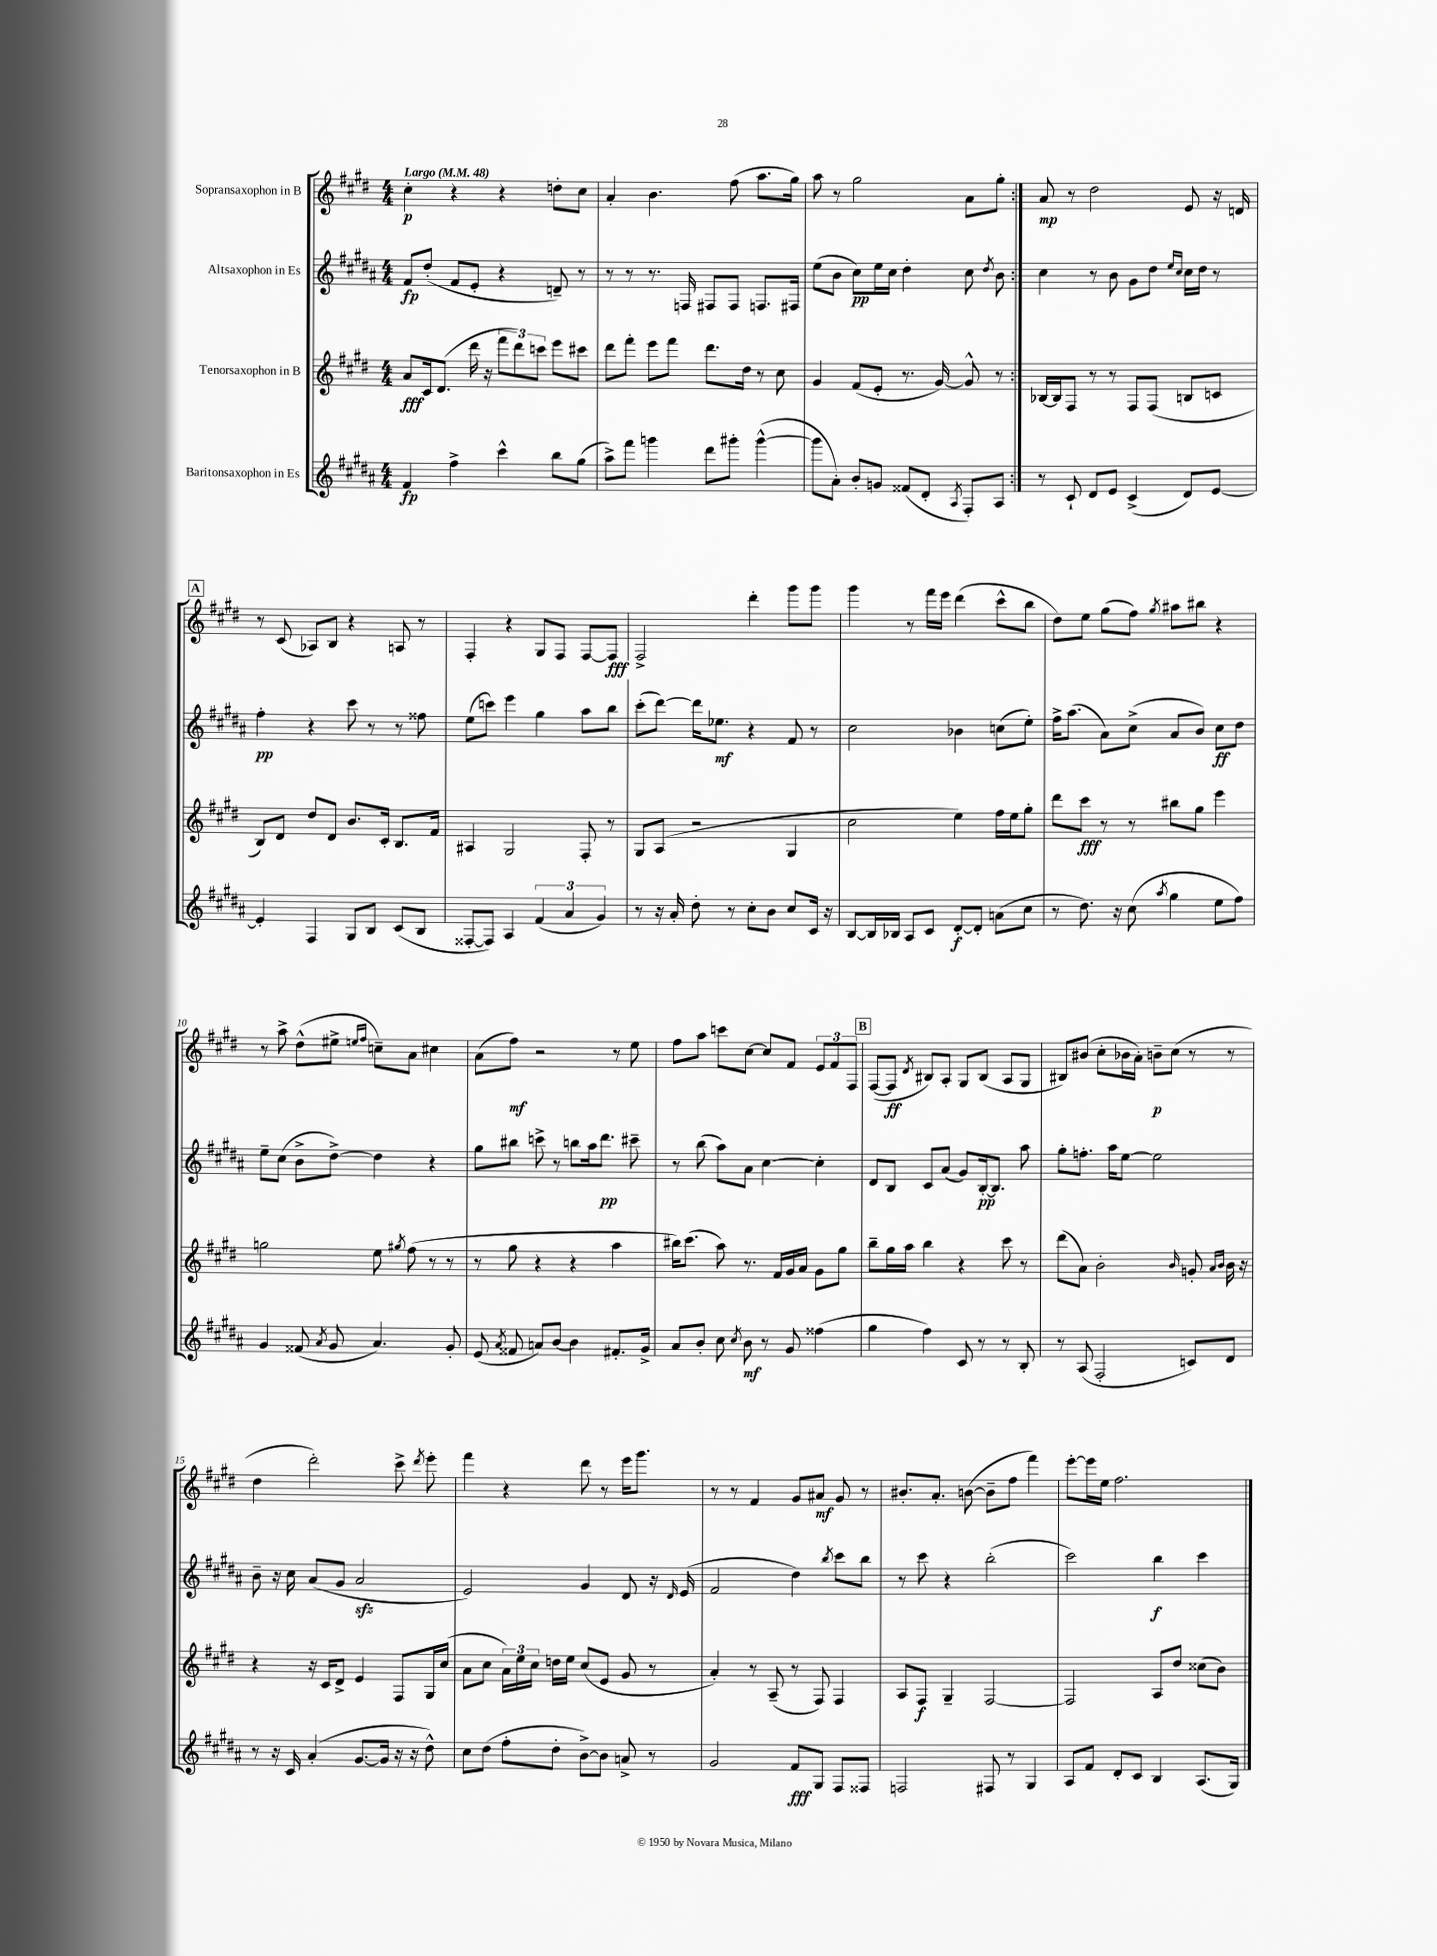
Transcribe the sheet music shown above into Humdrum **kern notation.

**kern	**kern	**kern	**kern
*staff4	*staff3	*staff2	*staff1
*clefG2	*clefG2	*clefG2	*clefG2
*k[f#c#g#d#a#]	*k[f#c#g#d#]	*k[f#c#g#d#a#]	*k[f#c#g#d#]
*M4/4	*M4/4	*M4/4	*M4/4
*MM48	*MM48	*MM48	*MM48
4f#/	8a/L	8f#/L	4cc#'\
.	16c#/k	(8dd#'/J	.
.	(8.d#/J	.	.
4ff#^\	.	8f#/L	4r
.	16ddd#\	8e'/J	.
.	16r	.	.
4ccc#^^\	12fff#\L	4r	4r
.	12ddd#\)	.	.
.	12ccc\J	.	.
8bb\L	8eee\L	8d~/)	8dd'\L
(8gg#\J	8ccc#\J	8r	8cc#\J
=	=	=	=
8aa#^\L)	8ddd#\L	8r	4a'/
8fff#\J	8fff#'\J	8r	.
4ggg\	8eee\L	8.r	4.b\
.	8fff#\J	.	.
.	.	16F/	.
8ddd#\L	8.ddd#\L	8F#/L	.
8ggg#'\J	.	8F#/J	(8ff#\
.	16dd#\Jk	.	.
([4ggg#^^\	8r	8.F/L	8.aa\L
.	8cc#\	.	.
.	.	16F#/Jk	16gg#\Jk)
=	=	=	=
8ggg#\]L	4g#/	(8ee\L	8aa\
8a#'\J)	.	8b\J	8r
8b'/L	(8f#/L	8cc#\L)	2gg#\
8g/J	8e'/J	16ee\L	.
.	.	16cc#\JJ	.
(8f##/L	8.r	4dd#'\	.
8d#'/J	.	.	.
.	[16g#/)	.	.
8qA#/	.	.	.
8F#'/L)	8g#^^/]	8cc#\	8a\L
.	.	8qdd#/	.
8A#/J	8r	8b\	8gg#'\J
=:|!	=:|!	=:|!	=:|!
8r	[16B-/LL	4cc#\	8a/
.	16B-/]J	.	.
8c#`/	8F#/J	.	8r
8d#/L	8r	8r	2dd#\
8e/J	8r	8b\	.
(4c#^/	8F#/L	8g#\L	.
.	(8F#/J	8dd#\J	.
.	.	16qqee/LL	.
.	.	16qqcc#/JJ	.
8d#/L)	8B/L	16cc#\LL	8e/
.	.	16dd#\JJ	.
[8e/J	8c/J	8r	16r
.	.	.	16d/
=	=	=	=
4e'/]	8B/L)	4ff#'\	8r
.	8d#/J	.	(8c#/
4F#/	8dd#/L	4r	8A-/L)
.	8d#/J	.	8B/J
8G#/L	8.b/L	8ccc#\	4r
8B/J	.	8r	.
.	16c#'/Jk	.	.
(8c#/L	8.B/L	8r	8A/
8B/J	.	8ff##\	8r
.	16f#/Jk	.	.
=	=	=	=
[8F##'/L	4A#/	(8ee\L	4F#'/
8F##/]J)	.	8ccc\J)	.
4A#/	2G#/	4eee\	4r
(6f#/	.	4gg#\	8G#/L
.	.	.	8F#/J
6a#/	.	.	.
.	8F#'/	8aa#\L	[8F#/L
6g#/)	.	.	.
.	8r	8bb\J	8F#/]J
=	=	=	=
8r	8G#/L	(8ccc#'\L	2F#^/
16r	(8A/J	[8ddd#\J)	.
16a#'/	.	.	.
8dd#'\	2r	16ddd#\]LK	.
.	.	8.ee-\J	.
8r	.	.	.
8cc#'\L	.	4r	4ddd#'\
8b\J	.	.	.
8cc#/L	4G#/	8f#/	8ggg#\L
16c#/Jk	.	8r	8ggg#\J
16r	.	.	.
=	=	=	=
[8B/L	2cc#\	2cc#\	4ggg#\
16B/]L	.	.	.
16B-/JJ	.	.	.
8A#/L	.	.	8r
8c#/J	.	.	16fff#\LL
.	.	.	16eee\JJ
[8d#'/L	4ee\)	4b-\	(4ddd#\
8d#'/]J	.	.	.
(8a\L	16ff#\LL	(8cc\L	8ccc#^^\L
.	16ee\J	.	.
8cc#\J	8gg#'\J	8ee'\J)	8bb\J
=	=	=	=
8r	8ddd#\L	16ff#^\LK	8dd#\L)
.	.	(8.aa#\J	.
8.dd#\)	8ccc#\J	.	8ee\J
.	8r	8a#\L)	(8gg#\L
16r	.	.	.
(8cc#\	8r	(8cc#^\J	8ff#\J)
8qaa#/	.	.	8qgg#/
4gg#\	8bb#\L	8a#/L	8aa#\L
.	8gg#\J	8b/J)	8bb#\J
8ee\L	4eee\	8cc#\L	4r
8ff#\J)	.	8dd#\J	.
=	=	=	=
4g#/	2gg\	8ee~\L	8r
.	.	(8cc#\J	8aa^\
(8f##/	.	8b^\L	(8dd#^^\L
8qa#/	.	.	.
8g#/	.	[8dd#^\J)	8ee#^\J
.	.	.	16qqee/LL
.	.	.	16qqff#/JJ
4.a#/)	8ee\	4dd#\]	8cc~\L)
.	8qgg#/	.	.
.	(8ff#\	.	8a\J
.	8r	4r	4cc#\
8g#'/	8r	.	.
=	=	=	=
(8e/	8r	8gg#\L	(8a\L
8qa#/	.	.	.
8f##/	8gg#\	8bb#\J	8ff#\J)
8a/L)	4r	8ccc^\	2r
[8b/J	.	8r	.
4b\]	4r	8bb\L	.
.	.	16aa#\k	.
.	.	8.ddd#\J	.
8.f#'/L	4aa\	.	8r
.	.	8ccc#~\	8ee\
16g#^/Jk	.	.	.
=	=	=	=
8a#/L	16bb#\LK)	8r	8ff#\L
.	(8.ccc#\J	.	.
8b'/J	.	(8bb\	8aa\J
8cc#\	8aa\)	8aa#\L)	8ccc\L
8qcc#/	.	.	.
8b\	8.r	8a#\J	[8cc#\J
8r	.	[4cc#\	8cc#/]L
.	16f#/LL	.	.
8g#/	16g#/	.	8f#/J
.	16a/JJ	.	.
(4ff##\	8g#\L	4cc#'\]	12e/L
.	.	.	12f#/
.	8gg#\J	.	.
.	.	.	12F#/J
=	=	=	=
4gg#\	8bb~\L	8d#/L	([8F#/L
.	16gg#\L	8B/J	8F#/]J
.	16aa\JJ	.	.
.	.	.	8qd#/
4ff#\)	4bb\	8c#/L	8B#/L)
.	.	(8a#/J	8A'/J
8c#/	4r	8g#/L)	8G#/L
8r	.	[16B'/k	(8B#/J
.	.	8.B/]J	.
8r	8ccc#\	.	8A/L
8B'/	8r	8aa#\	8G#/J
=	=	=	=
8r	(8ddd#\L	8gg#'\L	8B#/L)
(8A#/	8a\J)	8.ff'\J	(8b#/J
2F#'/	2b'\	.	8cc#'\L
.	.	16aa#\LK	.
.	.	[8ee\J	16b-\L
.	.	.	16a'\JJ)
.	.	2ee\]	8b~\L
.	.	.	(8cc#\J
.	16qqb/	.	.
8c/L)	8g'/	.	8r
.	16qqa/LL	.	.
.	16qqb/JJ	.	.
8d#/J	16b\	.	8r
.	16r	.	.
=	=	=	=
8r	4r	8b~\	4dd#\
16r	.	16r	.
16c#/	.	16cc#\	.
(4a#'/	16r	(8a#/L	2ddd#'\)
.	16c#/LK	.	.
.	8d#^/J	8g#/J	.
[8.g#/L	4e/	2a#/	.
16g#/]Jk	.	.	.
16r	8F#/L	.	8ccc#^\
16r	.	.	.
.	.	.	8qddd#/
8dd#^^\)	16G#/L	.	8eee'\
.	(16cc#/JJ	.	.
=	=	=	=
8cc#\L	8a\L	2e/)	4fff#\
(8dd#\J	8cc#\J	.	.
8ff#'\L	24a\LL)	.	4r
.	24ee\	.	.
.	24cc#\JJ	.	.
8dd#'\J	16dd\LL	.	.
.	16ee\JJ	.	.
[8b^\L)	(8cc#/L	4g#/	8ddd#\
8b\]J	8e/J	.	8r
8a^/	8g#/	8d#/	16eee\LK
.	.	.	8.ggg#\J
8r	8r	16r	.
.	.	16qqd#/	.
.	.	(16e/	.
=	=	=	=
2g#/	4a'/)	2f#/	8r
.	.	.	8r
.	8r	.	4f#/
.	(8A~/	.	.
8f#/L	8r	4dd#\)	8g#/L
8G#/J	8F#/)	.	8a#/J
.	.	8qbb/	.
8F#/L	4F#/	8ccc#\L	8g#/
8F##/J	.	8bb\J	8r
=	=	=	=
2F/	8A/L	8r	8.b#'/L
.	8F#/J	8ccc#\	.
.	.	.	8.a'/J
.	4G#~/	4r	.
.	.	.	([8b\
8F#/	[2F#/	(2bb'\	8b~\]L
8r	.	.	8ff#\J
4G#/	.	.	4fff#\)
=	=	=	=
8A#/L	2F#/]	2ccc#\)	[8eee'\L
8f#/J	.	.	16eee\]L
.	.	.	16ee\JJ
8d#'/L	.	.	2.ff#\
8c#/J	.	.	.
4B/	8A/L	4bb\	.
.	8dd#/J	.	.
(8.A#/L	(8cc##\L	4ccc#\	.
.	8b\J)	.	.
16G#/Jk)	.	.	.
==	==	==	==
*-	*-	*-	*-
